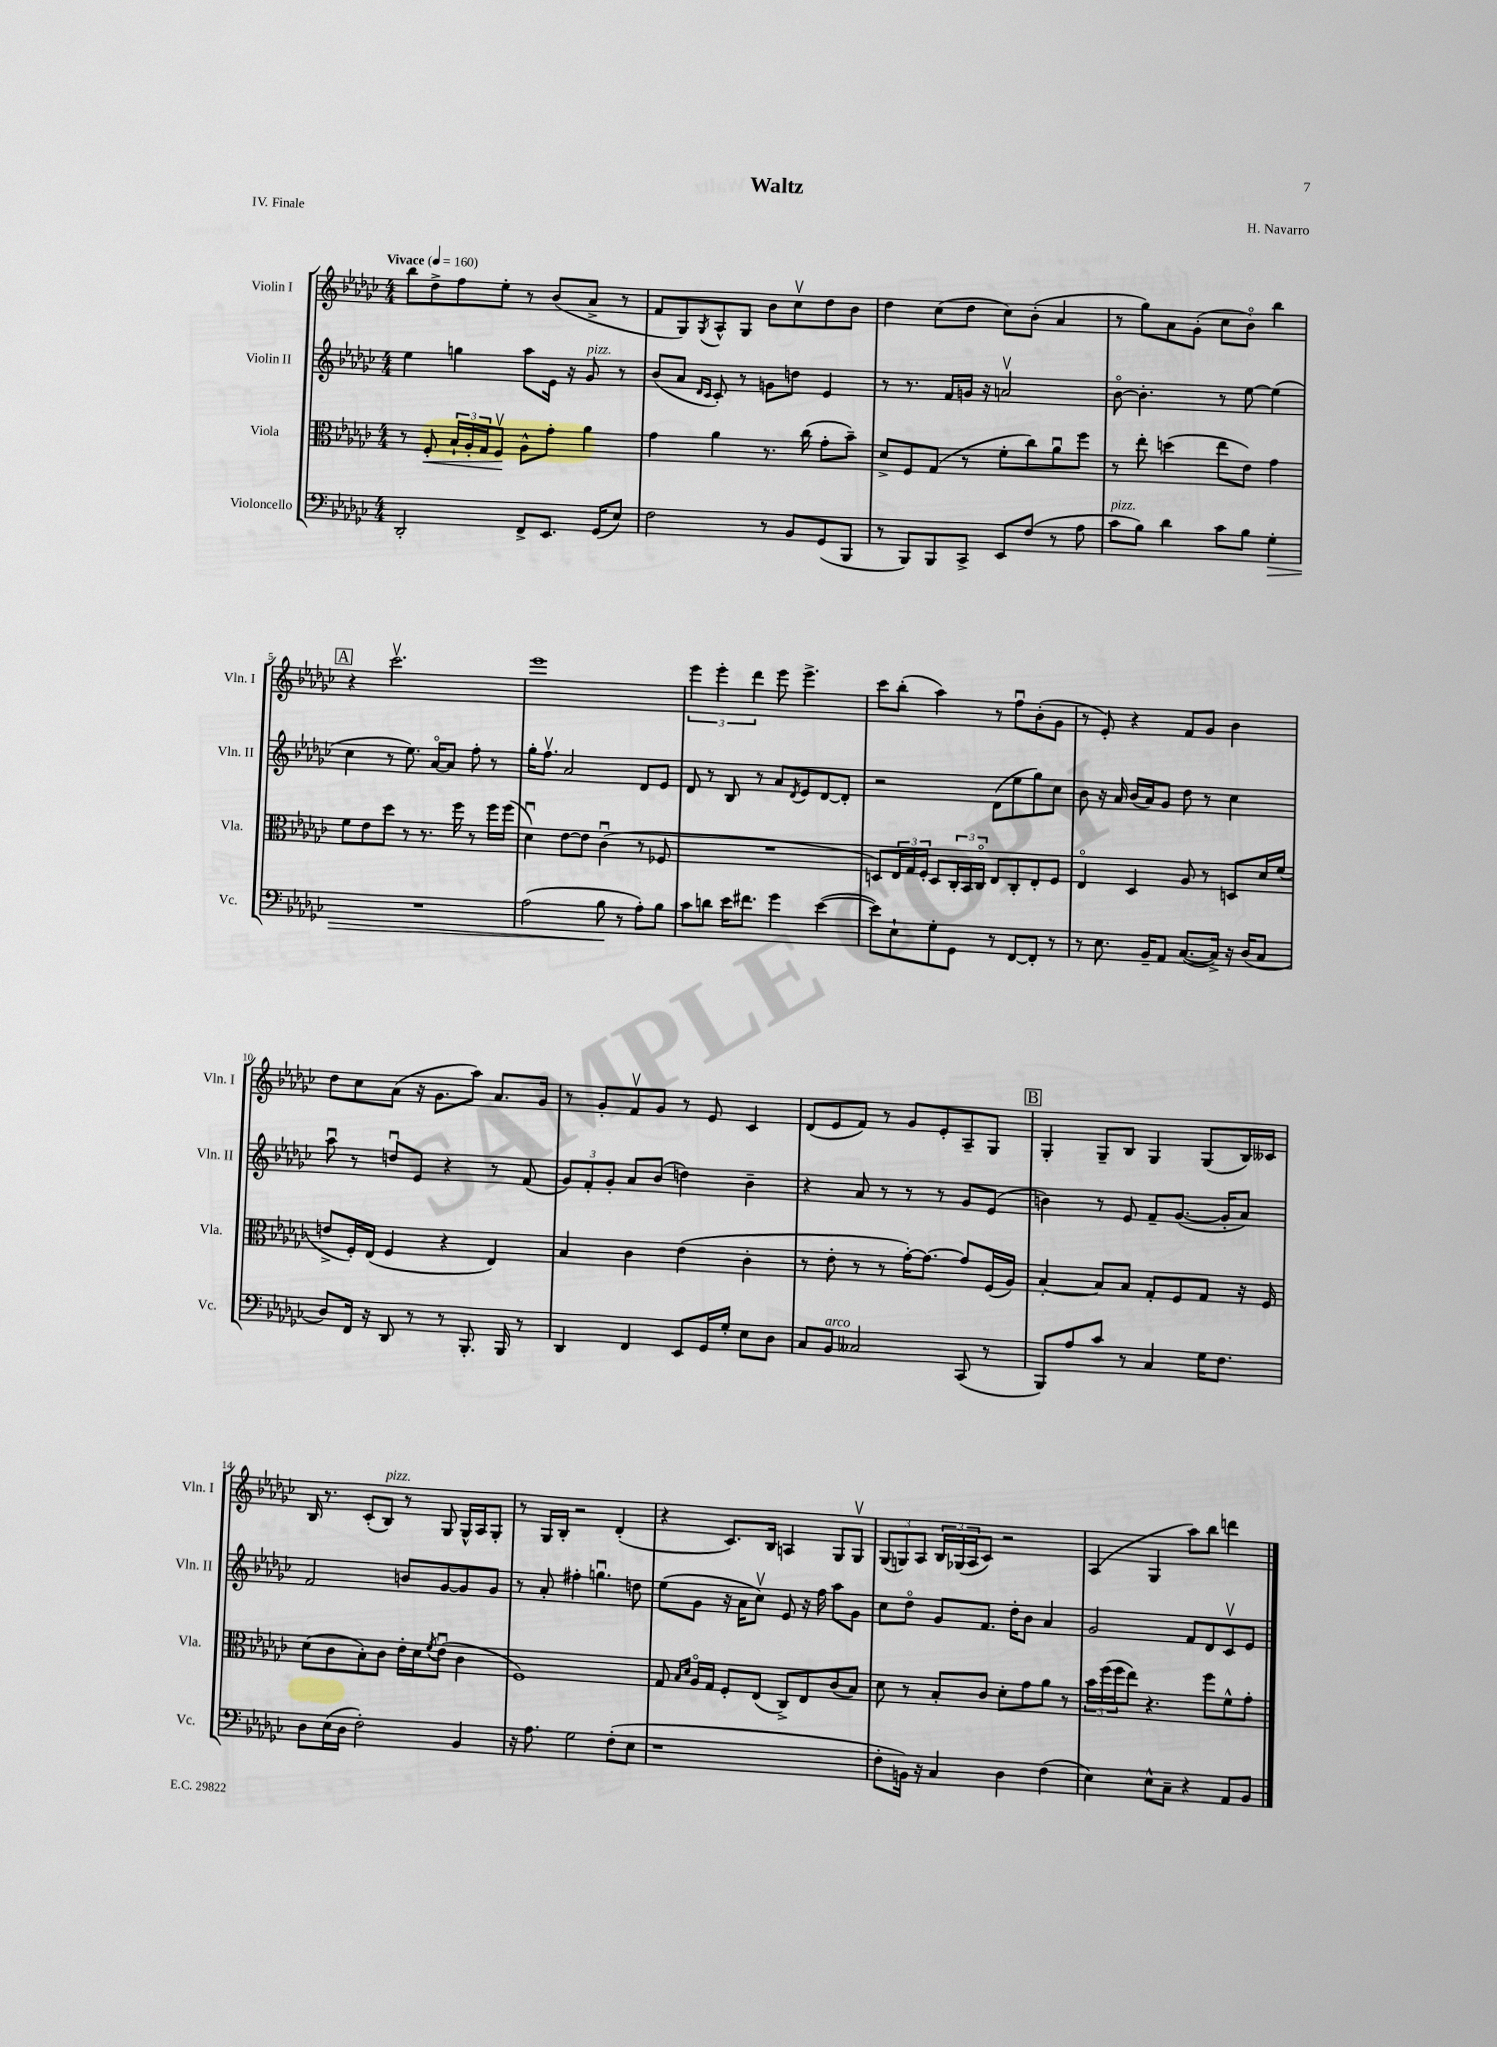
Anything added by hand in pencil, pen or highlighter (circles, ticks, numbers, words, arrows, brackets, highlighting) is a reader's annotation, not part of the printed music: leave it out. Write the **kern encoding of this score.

**kern	**kern	**kern	**kern
*staff4	*staff3	*staff2	*staff1
*clefF4	*clefC3	*clefG2	*clefG2
*k[b-e-a-d-g-c-]	*k[b-e-a-d-g-c-]	*k[b-e-a-d-g-c-]	*k[b-e-a-d-g-c-]
*M4/4	*M4/4	*M4/4	*M4/4
*MM160	*MM160	*MM160	*MM160
2DD-'	8r	4ee-	8bb-
.	8F'	.	8dd-^
.	24B-`	4gg	8ff
.	24A-'	.	.
.	24G-	.	.
.	8Fv	.	8ee-'
8FF^	8A-^^	8aa-	8r
8.EE-	8g-'	16e-	(8b-
.	.	16r	.
.	4a-	8g-	8a-^
(16GG-	.	.	.
8E-)	.	8r	8r
=	=	=	=
2F	4g-	(8b-	8f
.	.	8a-	8G-)
.	.	16qqd-	.
.	.	16qqc-	8qG-
.	4a-	8c-')	8A-^^
.	.	8r	8G-
8r	8.r	8g	8b-
8BB-	.	8dd	8cc-v
.	(16cc-	.	.
(8GG-	8g-'	4e-	8dd-
8BBB-	8b-~)	.	8b-
=	=	=	=
8r	8d-^	8r	4dd-
8BBB-)	8F	8.r	.
8BBB-	(8G-	.	(8cc-
.	.	16f	.
8CC-^	8r	16g	8dd-
.	.	16r	.
8EE-	8f'	2av	8cc-)
(8F	8cc-)	.	(8b-'
8r	8a-u	.	4a-
8A-	8ff	.	.
=	=	=	=
8c-	8r	[8b-o	8r
8B-)	8ee-'	4.b-']	8gg-)
4d-	(4dd	.	8a-
.	.	.	(8g-'
8c-	8ee-	8r	8cc-
8B-	8e-)	[8ee-	8b-o)
4G-'	4g-	(4ee-]	4bb-
=	=	=	=
1r	8f	4cc-	4r
.	8e-	.	.
.	8dd-	8r	2.ccc-v
.	8r	8.ee-)	.
.	8.r	.	.
.	.	[16a-o	.
.	.	8a-]	.
.	16ff	.	.
.	8r	8ff'	.
.	16ff	8r	.
.	(16ff	.	.
=	=	=	=
(2A-	4d-u)	16gg-'	1eee-
.	.	8.ffv	.
.	[8e-	2a-	.
.	8e-]	.	.
8B-	(4c-u	.	.
8r	.	.	.
8A-')	8r	8d-	.
8B-	8F-	8e-	.
=	=	=	=
8c-	1r	8d-	6eee-
8d	.	8r	.
.	.	.	6eee-'
16e-	.	8B-	.
8.f#	.	.	.
.	.	.	6ddd-
.	.	8r	.
4g-	.	8a-	8eee-
.	.	8qd-	.
.	.	8e-	4.eee-^
([4e-	.	[8d-	.
.	.	8d-']	.
=	=	=	=
8e-])	8D)	2r	8ccc-
8E-`	24E-	.	(8bb-'
.	24G-	.	.
.	24F'	.	.
8G-'	8D	.	4aa-)
8GG-	24C-'	.	.
.	24BB-	.	.
.	24C-o	.	.
8r	8E-	(8d-	8r
[8FF	8C-'	8ee-	8ffu
8FF']	8E-'	8gg-)	(8b-'
8r	8F	8cc-	8g-
=	=	=	=
8r	4E-o	8b-	8r
8.E-	.	16r	8e-')
.	.	16a-	.
.	4D-	(16b-	4r
16BB-~	.	16a-)	.
8AA-	.	8g-	.
([8.C-	8A-	8dd-	8f
.	8r	8r	8g-
16C-^])	.	.	.
16r	8D	4cc-	4b-
(16D-	.	.	.
8C-	16d-	.	.
.	(16f	.	.
=	=	=	=
8D-)	8e^	8aa-u	8dd-
16FF	16F')	8r	8cc-
16r	(16E-	.	.
8DD-	4F	8ddu	(8a-
8r	.	8e-	16r
.	.	.	8.g-
8r	4r	4r	.
8.BBB-'	.	.	8aa-)
.	4E-)	8r	8.a-
16BBB-	.	.	.
8r	.	(8f	.
.	.	.	16g-
=	=	=	=
4DD-	4B-	12g-)	8r
.	.	12f'	.
.	.	.	8g-'
.	.	12g-'	.
4FF	4c-	8a-	8fv
.	.	(8b-	8g-
8EE-	(4e-	4dd)	8r
16GG-	.	.	8e-
16G-'	.	.	.
8E-	4c-'	4b-~	4c-
8D-	.	.	.
=	=	=	=
8C-	8r	4r	(8d-
8BB-	8e-'	.	8e-
2C--	8r	8a-	8f)
.	8r	8r	8r
.	[16g-')	8r	8g-
.	8.g-_	.	.
.	.	8r	8e-'
(8CC-	8g-]	8g-	8A-~
8r	(16F	(8e-	8G-
.	16A-)	.	.
=	=	=	=
8BBB-)	[4B-'	4b)	4G-'
8A-	.	.	.
8c-	8B-]	8r	8G-~
8r	8B-	8e-	8B-
4C-	8G-'	8f~	4G-
.	8F	([8.g-	.
16G-	8G-	.	(8G-
8.F	.	16g-']	.
.	16r	8a-)	16B-)
.	16F	.	16c--
=	=	=	=
8D-	(8d-	2f	16B-
.	.	.	8.r
(16E-	8c-	.	.
16D-	.	.	.
2F')	8B-')	.	(8c-'
.	8c-	.	8B-)
.	16e-'	8b	8r
.	16d-	.	.
.	8qf	.	.
.	(8e-u	[8g-	8G-
4BB-	4c-	8g-]	16G-^^
.	.	.	16A-
.	.	8g-	8G-'
=	=	=	=
16r	1F)	8r	8r
8.A-	.	.	.
.	.	8a-'	16G-
.	.	.	16B-'
2G-	.	4ff#'	2r
.	.	4.ggu	.
(8F'	.	.	(4d-'
8E-	.	8dd	.
=	=	=	=
1r	8G-	(8ee-	4r
.	16qqB-	.	.
.	16qqd-	.	.
.	16A-o	8g-	.
.	16G-	.	.
.	8F'	16r	8.c-)
.	.	16a-	.
.	(8E-	8cc-v)	.
.	.	.	16B-
.	8C-^)	8e-	4A
.	8E-	16r	.
.	.	16ff	.
.	(8c-	8aa-	8G-
.	8B-)	8g-	8G-v
=	=	=	=
8F'	8d-	8cc-	(12G-
.	.	.	12G)
16BB)	8r	8dd-o	.
.	.	.	12A-
16r	.	.	.
4C-	8B-'	8g-	24B-
.	.	.	(24G-
.	.	.	24A-
.	8c-	8.f	8c-)
4D-	8d-'	.	2r
.	.	16dd-'	.
.	8g-	8b-	.
(4F	8a-	4a-	.
.	8r	.	.
=	=	=	=
4E-)	24b-	2g-	(4A-
.	(24ff	.	.
.	24ff	.	.
.	8ee-)	.	.
8E-^^	4.r	.	4G-
8C-~	.	.	.
4r	.	8f	8aa-)
.	8ff	8d-	8bb-
8AA-	8f^^	8c-v	4ddd
8BB-	8g-'	8e-	.
==	==	==	==
*-	*-	*-	*-
